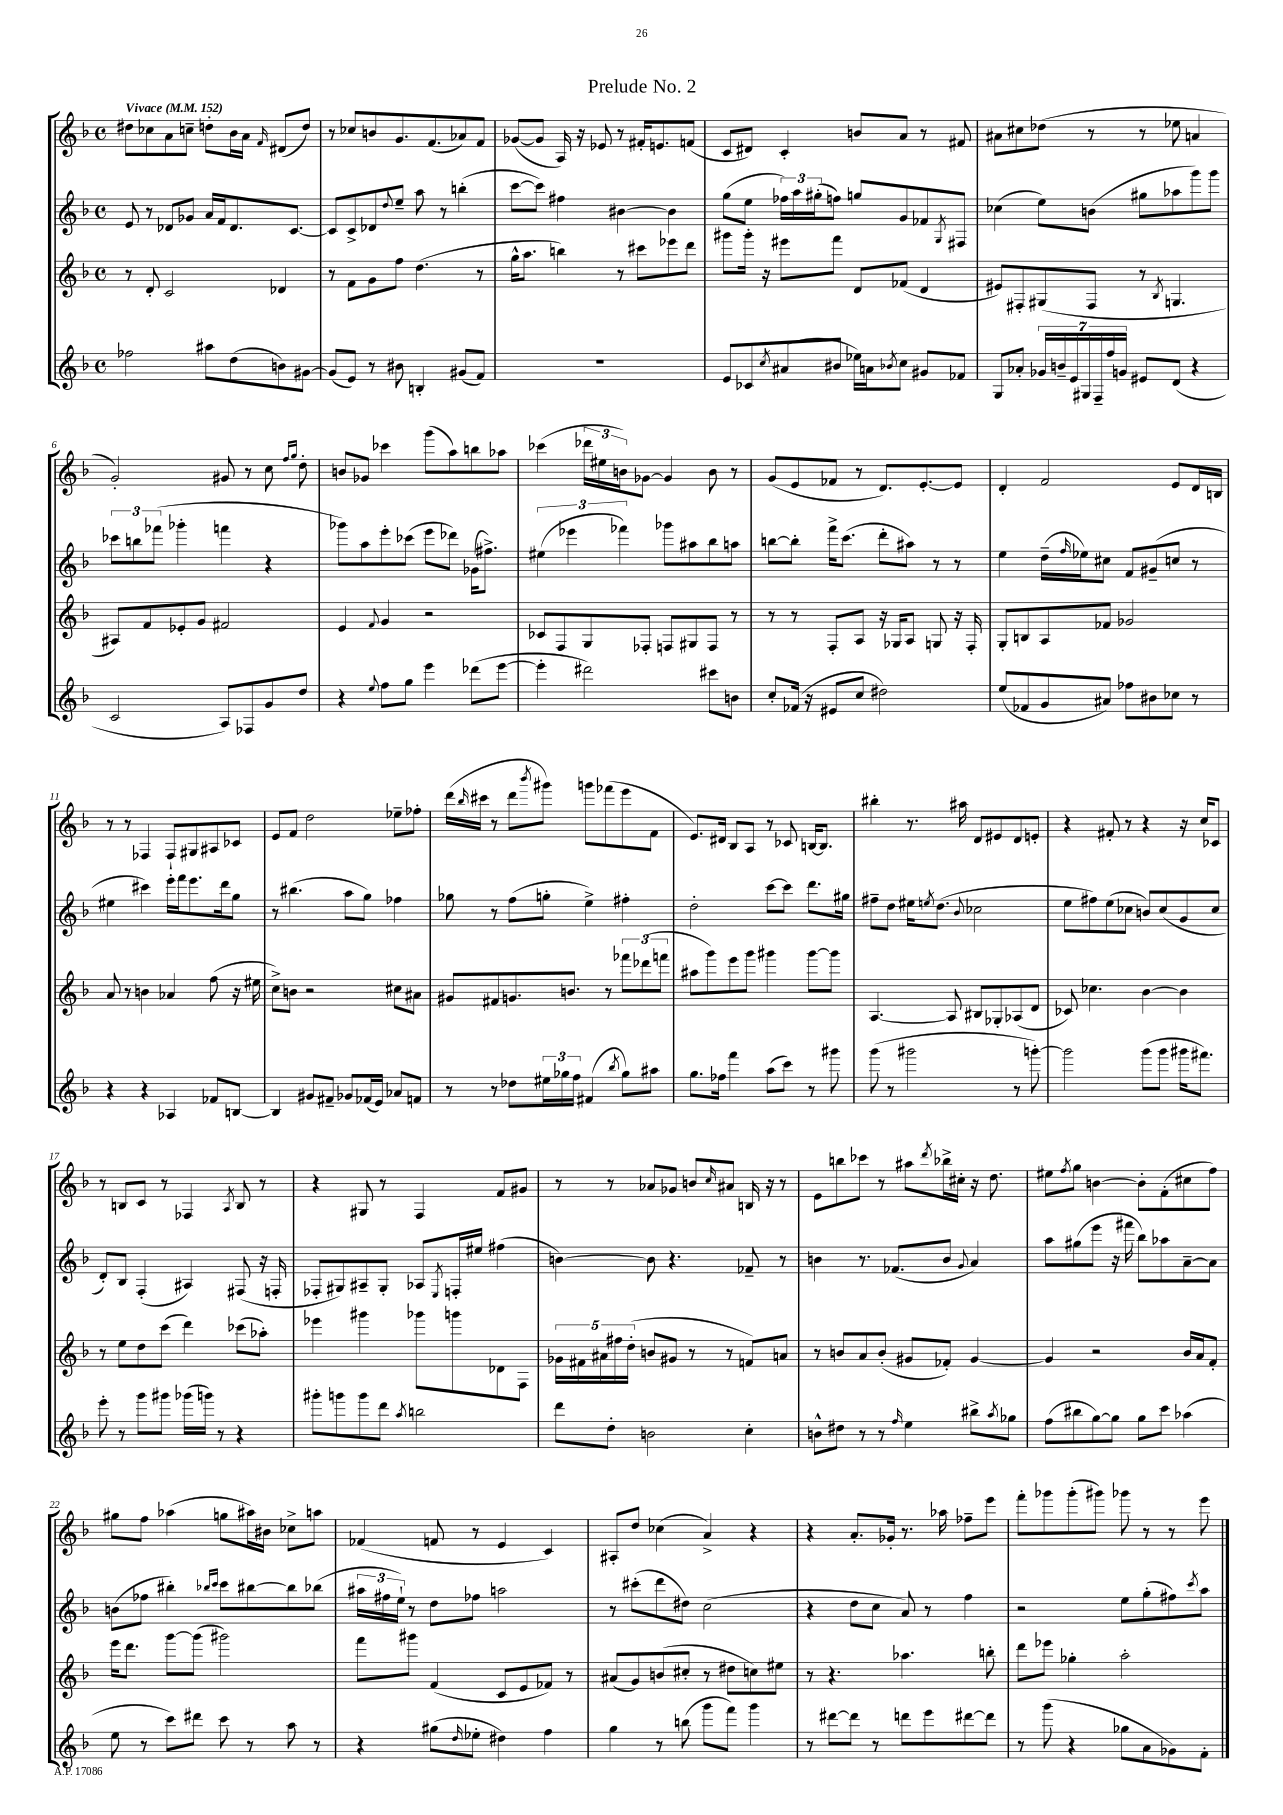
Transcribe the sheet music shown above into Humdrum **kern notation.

**kern	**kern	**kern	**kern
*part4	*part3	*part2	*part1
*staff4	*staff3	*staff2	*staff1
*clefG2	*clefG2	*clefG2	*clefG2
*k[b-]	*k[b-]	*k[b-]	*k[b-]
*M4/4	*M4/4	*M4/4	*M4/4
*met(c)	*met(c)	*met(c)	*met(c)
*MM152	*MM152	*MM152	*MM152
=1	=1	=1	=1
!	!	!	!LO:TX:a:B:t=Vivace
2ff-X\	8r	8e/	8dd#X\L
.	8d'/	8r	8cc-X\
.	2c/	8d-X/L	8a\
.	.	8g-X/J	8ccn~\J
8aa#X\L	.	16a/LL	8ddn'\L
.	.	16f/J	.
(8dd\	.	8.d-/	16b-\L
.	.	.	16a\JJ
.	.	.	16qqf/
8bn\)	4d-X/	.	(8d#X/L
.	.	[8.c/J	.
[8g#X\J	.	.	8dd/J)
=2	=2	=2	=2
(8g#/L]	8r	8c/L]	8r
8e/J)	8f\L	8c^/	8cc-X/L
8r	8g\	8d-X/	8bn/
.	.	8qqdd/	.
8b#X\	8ff\J	8ee~/J	8.g/
4Bn'/	(4.dd\	8aa\	.
.	.	.	(8.f/
.	.	8r	.
(8g#X/L	.	(4bbn'\	8a-X/)
8f/J)	8r	.	8f/J
=3	=3	=3	=3
1r	16gg^^\KL	[8ccc\L	([8g-X/L
.	8.aa\J	.	.
.	.	8ccc\J])	8g-/J]
.	4bbn\)	4ff#X\	16A/)
.	.	.	16r
.	.	.	8e-X/
.	8r	[4b#X\	8r
.	8ccc#X\L	.	16f#X'/KL
.	.	.	8.en/
.	8eee-X\	4b#\]	.
.	8ddd\J	.	(8fn/J
=4	=4	=4	=4
8e/L	8ggg#X\L	(8gg\L	8c/L
8c-X/	16ggg#'\Jk	8ee\J	8d#X/J)
.	16r	.	.
8qcc/	.	.	.
(8a#X/	8eee#X\L	24ff-X\LL)	4c'/
.	.	24aa\	.
.	.	(24gg#X'\J	.
8b#X/J	8fff\J	8ffn\J)	.
16ee-X\LL)	8d/L	8ggn/L	8bn/L
16an\J	.	.	.
8qb-X/	.	.	.
8cc\J	(8f-X/J	8g/	8a/J
8g#X/L	4d/	8f-X/	8r
.	.	8qG/	.
8f-X/J	.	8F#X/J	8f#X/
=5	=5	=5	=5
8G/L	8e#X/L)	(4cc-X\	8a#X\L
8a-X'/J	8F#X'/	.	8cc#X\
28g-X/LL	(8G#X/	8ee\L)	(8dd-X\J
28bn~/	.	.	.
28e/	.	.	.
28G#X/	.	.	.
.	8F#/J	(8bn\J	8r
28F~/	.	.	.
28ff/	.	.	.
28gn/JJ	.	.	.
8e#X/L	8r	8gg#X\L	8r
.	8qB-/	.	.
(8d/J	4.Gn/	8aa-X\	8ee-X\
4r	.	8ggg\)	4an/
.	.	8ggg\J	.
!!LO:LB:g=z
=6	=6	=6	=6
2c/	8A#X/L)	12ccc-X\L	2g'/)
.	.	12bbn\	.
.	8f/	.	.
.	.	(12fff-X\J	.
.	8e-X'/	4ggg-X'\	.
.	8g/J	.	.
8A/L)	2f#X/	4fffn\	8g#X/
8F-X/	.	.	8r
8g/	.	4r	8cc\
.	.	.	16qqff/LL
.	.	.	16qqgg/JJ
8dd/J	.	.	8dd'\
=7	=7	=7	=7
4r	4e/	8ggg-X\L)	8bn/L
.	.	8aa\	8g-X/J
8qqee/	8qqf/	.	.
8ff\L	4g/	8eee'\	4ccc-X\
8gg\J	.	(8ccc-X\J	.
4eee\	2r	8eee\L	(8ggg\L
.	.	8ddd-X\J)	8aa\)
(8ddd-X\L	.	(16g-X\KL	8bbn\
.	.	8.ff#X^\J)	.
[8eee\J	.	.	8aa-X\J
=8	=8	=8	=8
4eee'\]	8c-X/L	(6ee#X\	(4ccc-X\
.	8F/	.	.
.	.	6eee-X\	.
2ddd#X\)	8G/	.	24ddd-X\LL
.	.	.	24ee#X\
.	.	6fff-X\)	24bn\J)
.	8F-X'/J	.	[8g-X\J
.	8Fn/L	8ggg-X\L	4g-/]
.	8G#X/	8aa#X\	.
8ccc#X\L	8F/J	8bb-\	8b\
8bn\J	8r	8aan\J	8r
=9	=9	=9	=9
8cc'/L	8r	[8bbn\L	(8g/L
(16f-X/Jk	8r	8bb'\J]	8e/
16r	.	.	.
8e#X/L	8F'/L	16fff^\KL	8f-X/J
.	.	(8.ccc\J	.
8cc/J	8A/J	.	8r
2dd#X\)	16r	8ddd'\L	8.d/L)
.	16G-X/KL	.	.
.	8A/J	8aa#X\J)	.
.	.	.	[8.e'/
.	8Gn/	8r	.
.	16r	8r	8e/J]
.	16F'/	.	.
=10	=10	=10	=10
(8ee/L	8G'/L	4ee\	4d'/
8f-X/	8Bn/	.	.
8g/	8A/	(16dd~\LL	2f/
.	.	16qqff/	.
.	.	16ee-X\J)	.
8a#X/J)	8f-X/J	8cc#X\J	.
8ff-X\L	2g-X/	8f/L	.
8b#X\	.	(8g#X~/	.
8cc-X\J	.	8ccn/J	8e/L
8r	.	8r	16d/L
.	.	.	16Bn/JJ
!!LO:LB:g=z
=11	=11	=11	=11
4r	8a/	4ee#X\	8r
.	8r	.	8r
4r	4bn\	4ccc#X\)	4F-X/
4A-X/	4a-X/	16eee'\LL	8F-`/L
.	.	16fff\J	.
.	.	8.eee\	8G#X/
8f-X/L	(8ff\	.	8A#X/
.	.	16ddd\k	.
[8Bn/J	16r	8gg\J	8c-X/J
.	16ee#X\	.	.
=12	=12	=12	=12
4B/]	8cc^\L)	8r	8e/L
.	8bn\J	(4.bb#X\	8f/J
8g#X/L	2r	.	2dd\
8f#X~/J	.	.	.
8g-X/L	.	8aa\L	.
(16f-X/L	.	8gg\J)	.
16e/JJ)	.	.	.
8a-X/L	8cc#X\L	4ff-X\	8ee-X~\L
8fn/J	8a#X\J	.	8ff-X'\J
=13	=13	=13	=13
8r	8g#X/L	8gg-X\	(16ddd\LL
.	.	.	16qqbb-/
.	.	.	16ccc#X\JJ
8r	8f#X/	8r	8r
8dd-X\L	8.gn/	(8ff\L	8ddd\L
.	.	.	8qbbb-/
24ee#X\L	.	8ggn'\J	8ggg#X\J)
24gg-X\	.	.	.
.	8.bn/J	.	.
24ff\JJ	.	.	.
(4f#X/	.	4ee^\)	8gggn\L
.	8r	.	(8fff-X\
8qbb-/	.	.	.
8gg-\L)	12fff-X\L	4ff#X'\	8eee\
.	(12ddd-X\	.	.
8aa#X\J	.	.	8f\J
.	12fffn\J	.	.
=14	=14	=14	=14
8.gg\L	8aa#X\L	2dd'\	8.e/L)
.	8ggg\)	.	.
16ff-X\Jk	.	.	16d#X/Jk
4fff\	8eee\	.	8B-/L
.	8ggg\J	.	8A/J
(8aa\L	4ggg#X\	[8ccc\L	8r
8ccc\J)	.	8ccc\J]	8c-X/
8r	[8ggg#\L	8.ddd\L	[16Bn/KL
.	.	.	8.B/J]
8ggg#X\	8ggg#\J]	.	.
.	.	16gg#X\Jk	.
=15	=15	=15	=15
(8ggg\	[4.A/	8ff#X~\L	4bb#X'\
8r	.	8dd\J	.
2ggg#X\	.	16ee#X\KL	8.r
.	.	8qeen/	.
.	.	(8.dd\J	.
.	8A/]	.	.
.	.	.	16aa#X\
.	.	8qqb-/	.
.	8B#X/L	2cc-X\	8d/L
.	8G-X'/	.	8e#X/
8r	(8A-X/	.	8d/
[8gggn'\)	8d/J	.	8en'/J
=16	=16	=16	=16
2ggg\]	8c-X/)	8ee\L	4r
.	4.cc-X\	8ff#X\)	.
.	.	(8ee\	8f#X'/
.	.	8cc-X\J	8r
(8ggg\L	[4b-\	8bn/L)	4r
8ggg\J	.	(8cc-/	.
16ggg#X\KL	4b-\]	8g/	16r
8.fff#X\J)	.	.	16cc/KL
.	.	8cc-/J	8c-X/J
!!LO:LB:g=z
=17	=17	=17	=17
8eee'\	8r	8d'/L)	8r
8r	8ee\L	8B-/J	8Bn/L
8ggg\L	8dd\	(4F'/	8c/J
8ggg#X\J	(8ccc\J	.	8r
(16ggg-X\LL	4ddd\)	4A#X/)	4F-X/
16gggn\JJ)	.	.	.
8r	.	.	.
.	.	.	8qA/
4r	(8ccc-X\L	(8F#X/	8B/
.	8aa-X'\J)	16r	8r
.	.	16Fn'/	.
=18	=18	=18	=18
8ggg#X'\L	4eee-X\	8F-X'/L	4r
8gggn\	.	8G#X/)	.
8ggg\	4ggg#X\	8A#X~/	8G#X/
8ddd\J	.	8G#'/J	8r
8qaa/	.	.	.
2bbn\	8ggg-X\L	8A-X/L	4F/
.	.	8qE/	.
.	8gggn\	16Fn'/L	.
.	.	16ee#X/JJ	.
.	8d-X\	(4ff#X\	8f/L
.	8F\J	.	8g#X/J
=19	=19	=19	=19
8ddd\L	20g-X\LL	[4bn\)	8r
.	20f#X\	.	.
.	20a#X\	.	.
8dd'\J	.	.	8r
.	20ff#X\	.	.
.	(20dd'\JJ	.	.
2bn\	8bn/L	8b\]	8a-X/L
.	8g#X/J	4.r	8g-X/J
.	8r	.	8bn/L
.	.	.	16qqcc/
.	8r	.	8a#X/J
4cc'\	8fn/L)	8f-X~/	16Bn/
.	.	.	16r
.	8an/J	8r	8r
=20	=20	=20	=20
8bn^^\L	8r	4bn\	8e\L
8dd#X\J	8bn/L	.	8bbn\
8r	8a/	8.r	8ccc-X\J
8r	(8b'/J	.	8r
.	.	(8.f-X/L	.
16qqff/	.	.	.
4ee\	8g#X/L	.	8aa#X\L
.	.	.	8qddd/
.	8f-X'/J)	8b/J	16bb-X^\L
.	.	.	16cc#X'\JJ
.	.	8qqg/	.
8bb#X^\L	[4g#/	4a/)	16r
.	.	.	8.dd\
8qaa/	.	.	.
8gg-X\J	.	.	.
=21	=21	=21	=21
(8ff\L	4g#/]	8aa\L	8ee#X\L
.	.	.	8qff/
8bb#X\	.	(8gg#X\	8gg\J
[8gg\)	2r	8eee\J	[4bn\
8gg\J]	.	16r	.
.	.	16fff#X\	.
8gg\L	.	8bb-\L)	8b'\L]
8ccc\J	.	8aa-X\	(8f'\
(4aa-X\	16b-/LL	[8a~\	8cc#X\
.	16a/J	.	.
.	8f'/J	8a\J]	8ff\J)
!!LO:LB:g=z
=22	=22	=22	=22
8ee\	16eee\KL	(8bn\L	8gg#X\L
.	8.ddd\J	.	.
8r	.	8ff-X\J	8ff\J
8ccc\L)	[8ggg\L	4bb#X'\)	(4aa-X\
8ddd#X\J	(8ggg\J]	.	.
.	.	16qqbb-X/LL	.
.	.	16qqccc/JJ	.
8ccc\	2ggg#X\)	8ccc\L	8ggn\L
8r	.	[8bb#X\	16aa#X\L)
.	.	.	16b#X\JJ
8aa\	.	8bb#\]	8cc-X^\L
8r	.	(8bb-X\J	8aan\J
=23	=23	=23	=23
4r	8fff\L	24aa#X\LL	(4f-X/
.	.	24ff#X\	.
.	.	24ee`\JJ)	.
.	8ggg#X\J	8r	.
(8gg#X\L	(4f/	8dd\L	8fn/
16qqdd/	.	.	.
8ee-X'\J	.	8ff-X\J	8r
4dd#X\)	8c/L	2aan\	4e/
.	8e/	.	.
4ff\	8f-X/J)	.	4c/)
.	8r	.	.
=24	=24	=24	=24
4gg\	(8a#X/L	8r	8A#X'/L
.	8g/)	(8ccc#X'\L	8dd/J
8r	(8bn/	8ddd\	(4cc-X\
(8bbn\	8cc#X'/J	8dd#X\J)	.
8ggg\L	8r	(2cc\	4a^/)
8fff\J)	8dd#X\L	.	.
4ggg\	8ccn\)	.	4r
.	8ee#X\J	.	.
=25	=25	=25	=25
8r	8r	4r	4r
[8ddd#X\L	4.r	.	.
8ddd#\J]	.	8dd\L	8.a'/L
8r	.	8cc\J	.
.	.	.	16g-X'/Jk
8dddn\L	4.aa-X\	8a/)	8.r
8eee\	.	8r	.
.	.	.	16aa-X\
[8ddd#X\	.	4ff\	8ff-X~\L
8ddd#\J]	8bbn'\	.	8eee\J
=26	=26	=26	=26
8r	8ddd\L	2r	8fff'\L
(8ggg\	8eee-X\J	.	8ggg-X\
4r	4gg-X'\	.	(8ggg-'\
.	.	.	8ggg#X\J)
8gg-X\L	2aa'\	8ee\L	8ggg-X\
8a\	.	(8gg'\	8r
8g-X\)	.	8ff#X\)	8r
.	.	8qccc/	.
8f'\J	.	8aa\J	8eee\
==	==	==	==
*-	*-	*-	*-
